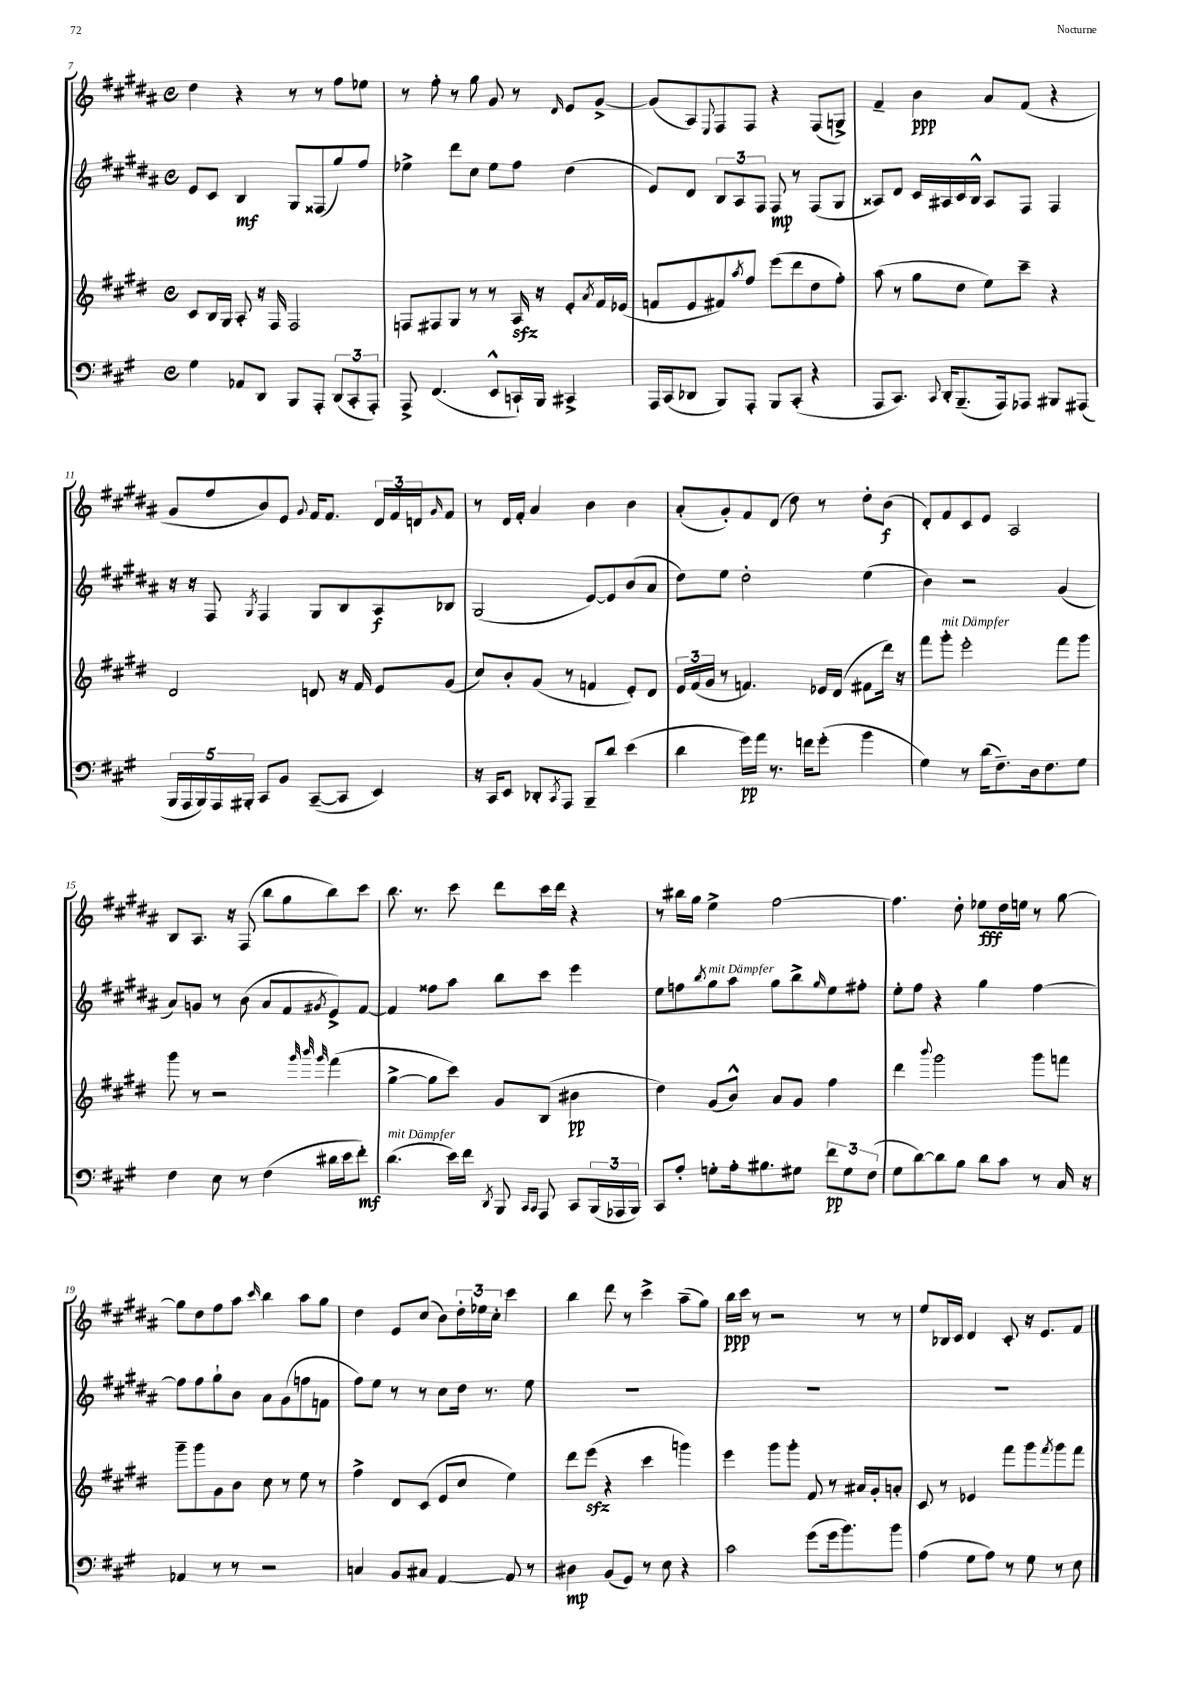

**kern	**kern	**kern	**kern
*staff4	*staff3	*staff2	*staff1
*clefF4	*clefG2	*clefG2	*clefG2
*k[f#c#g#]	*k[f#c#g#d#]	*k[f#c#g#d#a#]	*k[f#c#g#d#a#]
*M4/4	*M4/4	*M4/4	*M4/4
*met(c)	*met(c)	*met(c)	*met(c)
4G#\	8c#/L	8e/L	4dd#\
.	16B/L	8c#/J	.
.	16G#/JJ	.	.
8AA-/L	8A'/	4B/	4r
8DD/J	16r	.	.
.	16F#/	.	.
8BBB/L	2F#/	8G#/L	8r
8AAA'/J	.	(8F##/	8r
(12DD/L	.	8gg#/)	8ff#\L
12CC#'/	.	.	.
.	.	8ff#/J	8ee-\J
12AAA'/J)	.	.	.
=	=	=	=
8AAA^/	8F/L	4ee-^\	8r
(4.FF#/	8F#/	.	8ff#'\
.	8G#/J	8ddd#\L	8r
.	8r	8cc#\J	8gg#\
8EE^^/L	8r	8ee-\L	8g#/
16CC`/L)	16A/	8ff#\J	8r
16BBB/JJ	16r	.	.
.	.	.	16qqd#/
4CC#^/	8e'/L	(4dd#\	8e/L
.	8qa/	.	.
.	16f#/L	.	[8g#^/J
.	(16e-/JJ	.	.
=	=	=	=
16AAA/LL	8f/L	8e/L)	(8g#/]L
(16CC#/J	.	.	.
8DD-/J	8e/	8d#/J	8A#/)
.	.	.	8qqE/
8BBB/L)	8f#/)	12B/L	8F#/
.	.	12A#/	.
.	8qaa/	.	.
8AAA'/J	8ff#/J	.	8F#/J
.	.	12F#/J	.
8BBB/L	(8eee\L	8F#/	4r
(8CC#'/J	8ddd#\	8r	.
4r	8dd#\	(8F#/L	(8F#/L
.	8ff#'\J)	8G#/J	8G^/J)
=	=	=	=
8AAA/L	(8aa\	8A##/L)	4f#~/
8.CC#/J)	8r	8d#/J	.
.	8gg#\L	16c#/LL	4b\
8qqCC#/	.	.	.
16DD'/LK	.	16A#/	.
(8.BBB~/	8dd#\J	16c#/	.
.	.	16B^^/JJ	.
.	8ee\L)	8A#/L	8a#/L
16AAA/k)	.	.	.
8AAA-/J	8ccc#~\J	8F#/J	(8f#/J
8BBB#/L	4r	4F#/	4r
(8AAA#/J	.	.	.
=	=	=	=
20BBB/LL	2d#/	16r	8g#/L
20AAA/	.	.	.
.	.	16r	.
20BBB/)	.	.	.
.	.	8F#/	8ff#/
20AAA/	.	.	.
20BBB#'/JJ	.	.	.
.	.	8qG#/	.
8CC#/L	.	4F#/	8b/)
8BB/J	.	.	8e/J
.	.	.	8qqg#/
([8CC#~/L	8d/	8G#/L	16f#/LK
.	.	.	8.f#/J
8CC#/]J	16r	8B/	.
.	16f#/	.	.
4EE/)	8e/L	8A#/	24d#/LL
.	.	.	24f#/
.	.	.	24d/J
.	.	.	16qqg#/
.	(8g#/J	8B-/J	8f#/J
=	=	=	=
16r	8cc#/L)	(2G#/	8r
16CC#/LK	.	.	.
8EE/J	8b'/	.	16d#/LL
.	.	.	16f#'/JJ
8DD-'/L	(8g#/J	.	4a#/
8qCC#/	.	.	.
8AAA/J	8r	.	.
8BBB~/L	4f/	[8e/L)	4b\
8d/J	.	8e/]	.
(4e\	8e'/L)	(8b/	4b\
.	8d#/J	8a#/J	.
=	=	=	=
4d\	24e/LL	8dd#\L)	(8a#'/L
.	(24f#/	.	.
.	24g#/JJ	.	.
.	8r	8ee\J	8g#'/)
16g#\LL)	4.f/)	2dd#'\	8f#/
16a\JJ	.	.	.
8.r	.	.	(8d#/J
.	.	.	8dd#\)
16f\LK	.	.	.
(8g#'\J	16e-/LL	.	8r
.	(16d#/JJ	.	.
4b\	8f#\L	(4ee\	8dd#'\L
.	16ddd#\Jk)	.	(8b\J
.	16r	.	.
=	=	=	=
4G#\)	8fff#\L	4b\)	8d#'/L)
.	8ggg#'\J	.	8f#/
8r	2eee'\	2r	8c#/
(16d\LK	.	.	8e/J
8.F#~\)	.	.	.
.	.	.	2A#/
16D\k	.	.	.
8.F#\	.	.	.
.	8fff#\L	(4g#/	.
8G#\J	8ggg#\J	.	.
=	=	=	=
4F#\	8ggg#\	8a#/L)	8B/L
.	8r	8g/J	8.A#/J
8E\	2r	8r	.
.	.	.	16r
8r	.	(8b\	(8F#/
(4F#\	.	8a#/L	8bb\L
.	.	8f#/	8gg#\
.	32qqggg#/	.	.
.	32qqbbb/	.	.
.	32qqggg#/	8qg#/	.
16d#\LL	(4fff#\	8e^/)	8bb\)
16e\J	.	.	.
8f#'\J)	.	[8f#/J	8ccc#\J
=	=	=	=
(4.d\	[4gg#^\	4f#/]	8.bb\
.	.	.	8.r
.	8gg#\]L	8ff##\L	.
16e\LL)	8ccc#\J)	8aa#\J	8ccc#\
16f#\JJ	.	.	.
8qDD/	.	.	.
8BBB/	8g#/L	8bb\L	8ddd#\L
16qqCC#/LL	.	.	.
16qqCC#/JJ	.	.	.
8AAA/	(8B/J	8ccc#\J	16ccc#\L
.	.	.	16ddd#\JJ
8CC#/L	4b#\	4eee\	4r
(24BBB/L	.	.	.
24AAA-/	.	.	.
24BBB/JJ)	.	.	.
=	=	=	=
8CC#/L	4dd#\)	8ee\L	8r
8A'/J	.	8ff\	16bb#\LL
.	.	.	16gg#\JJ
.	.	8qbb/	.
8G'\L	(8g#/L	8gg#\	4ee^\
16A'\k	8b^^/J)	8aa#\J	.
8.B#\	.	.	.
.	8a/L	8gg#\L	[2ff#\
8G#\J	8g#/J	8bb^\	.
.	.	16qqgg#/	.
12f#\L	4ff#\	8ee\	.
12G#\	.	.	.
.	.	8ff#'\J	.
(12F#\J	.	.	.
=	=	=	=
8G#\L	4ddd#\	8ee'\L	4.ff#\]
[8d\)	.	8ff#\J	.
.	8qqbbb/	.	.
8d\]	2ggg#\	4r	.
8B\J	.	.	8dd#'\
8d\L	.	4gg#\	8ee-\L
8c#\J	.	.	16dd#\L
.	.	.	16ee\JJ
8r	8ggg#\L	[4ff#\	8r
16C#/	8fff\J	.	[8gg#\
16r	.	.	.
=	=	=	=
4AA-/	8ggg#~\L	8ff#\]L	8gg#\]L
.	8ggg#\	8ff#\	8dd#\
8r	8g#\	8gg#`\	8ff#\
8r	8b\J	8b\J	8aa#\J
.	.	.	16qqccc#/
2r	8cc#\	8a#\L	4bb\
.	8r	(8g#\	.
.	8ee\	8ff\	8aa#\L
.	8r	8f\J	8gg#\J
=	=	=	=
4C/	4ff#^\	8ff#\L)	4dd#\
.	.	8ee\J	.
8BB/L	8d#/L	8r	8e/L
8C#/J	(8c#/J	8r	(8cc#/J
[4AA/	8e/L	8cc#\L	8b\L)
.	8cc#/J	16dd#\Jk	24dd#'\L
.	.	.	24ee-\
.	.	8.r	.
.	.	.	24cc#'\JJ
8AA/]	4ee\)	.	4ccc#\
8r	.	8ee\	.
=	=	=	=
4D#\	8ddd#\L	1r	4bb\
.	(8eee\J	.	.
(8BB/L	4r	.	8ddd#\
8GG#/J)	.	.	8r
8r	4ccc#\	.	4ccc#^\
8E\	.	.	.
4r	4ggg\)	.	(8aa#~\L
.	.	.	8gg#\J)
=	=	=	=
2c#\	4eee\	1r	16bb\LL
.	.	.	16ccc#\JJ
.	.	.	8r
.	8ggg#\L	.	2r
.	8ggg#'\J	.	.
(8g#\L	8f#/	.	.
16g#\k	8r	.	.
8.b\)	.	.	.
.	16a#/LL	.	8r
.	16g#'/J	.	.
8b\J	8a'/J	.	8r
=	=	=	=
(4A\	8c#/	1r	8ee/L
.	8r	.	16B-/L
.	.	.	16c#/JJ
8G#\L	4e-/	.	4d#/
8A\J)	.	.	.
8r	8fff#\L	.	8c#'/
8G#\	8ggg#\	.	16r
.	.	.	8.e/L
.	8qfff#/	.	.
8r	8ggg#\	.	.
8E\	8fff#\J	.	8f#/J
==	==	==	==
*-	*-	*-	*-
